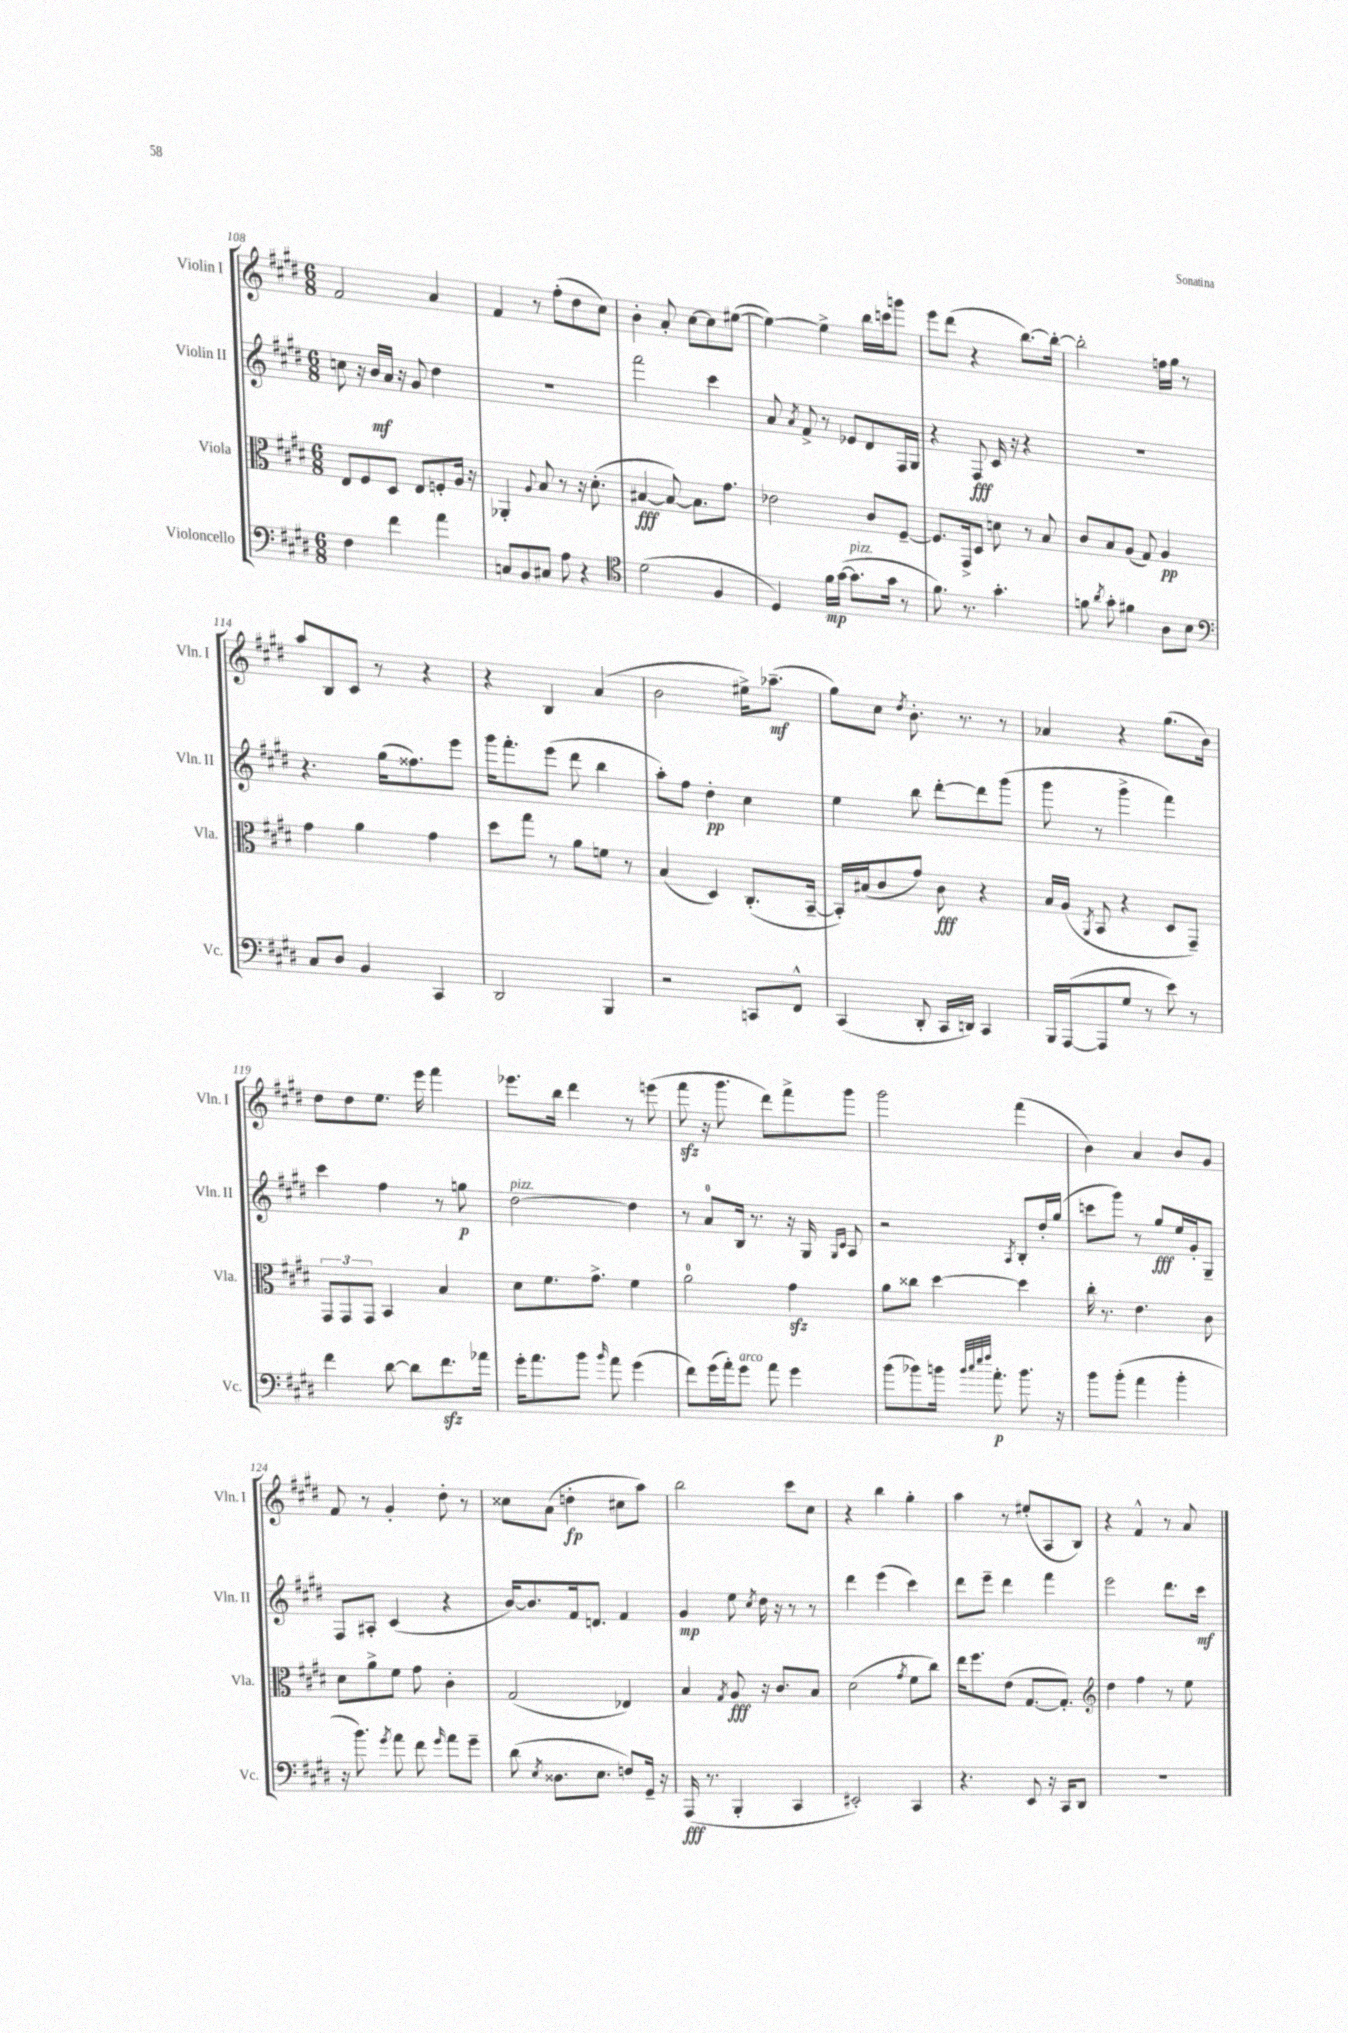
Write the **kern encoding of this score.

**kern	**dynam	**kern	**dynam	**kern	**dynam	**kern	**dynam
*part4	*part4	*part3	*part3	*part2	*part2	*part1	*part1
*staff4	*staff4	*staff3	*staff3	*staff2	*staff2	*staff1	*staff1
*I"Violoncello	*	*I"Viola	*	*I"Violin II	*	*I"Violin I	*
*I'Vc.	*	*I'Vla.	*	*I'Vln. II	*	*I'Vln. I	*
*clefF4	*	*clefC3	*	*clefG2	*	*clefG2	*
*k[f#c#g#d#]	*	*k[f#c#g#d#]	*	*k[f#c#g#d#]	*	*k[f#c#g#d#]	*
*M6/8	*	*M6/8	*	*M6/8	*	*M6/8	*
=108	=108	=108	=108	=108	=108	=108	=108
4F#\	.	8E/L	.	8ccn\	.	2f#/	.
.	.	8F#/	.	16r	.	.	.
.	.	.	.	16b/LL	mf	.	.
4f#\	.	8D#/J	.	16a/JJ	.	.	.
.	.	.	.	16r	.	.	.
.	.	8E/L	.	8g#/	.	.	.
4a\	.	8Fn'/	.	4dd#\	.	4a/	.
.	.	16A/Jk	.	.	.	.	.
.	.	16r	.	.	.	.	.
=109	=109	=109	=109	=109	=109	=109	=109
8Cn/L	.	4AA-X'/	.	2.r	.	4f#/	.
8BB/	.	.	.	.	.	.	.
.	.	8qqA/	.	.	.	.	.
8C#X/J	.	8B/	.	.	.	8r	.
8A\	.	8r	.	.	.	(8ff#'\L	.
4r	.	16r	.	.	.	8dd#\	.
.	.	(8.d#'\	.	.	.	.	.
.	.	.	.	.	.	8cc#\J)	.
=110	=110	=110	=110	=110	=110	=110	=110
*clefC4	*	*	*	*	*	*	*
(2d#\	.	[4B#X/	fff	2fff#\	.	4b'\	.
.	.	8B#/_)	.	.	.	8a'/	.
.	.	8.B#\L]	.	.	.	[8cc#\L	.
4F#/	.	.	.	4ccc#\	.	8cc#\]	.
.	.	8.g#\J	.	.	.	.	.
.	.	.	.	.	.	([8ee#X\J	.
=111	=111	=111	=111	=111	=111	=111	=111
4D#/)	.	2e-X\	.	8a/	.	4ee#\_)	.
.	.	.	.	8qa/	.	.	.
.	.	.	.	8f#^/	.	.	.
16f#\LL	mp	.	.	8r	.	4ee#^\]	.
([16g#\JJ	.	.	.	.	.	.	.
!LO:TX:a:i:t=pizz.	!	!	!	!	!	!	!
8.g#\L]	.	.	.	8e-X/L	.	.	.
.	.	8c#/L	.	8d#/	.	16bb\LL	.
16g#\Jk	.	.	.	.	.	16cccn\J	.
8r	.	[8F#~/J	.	16F#/L	.	8gggn\J	.
.	.	.	.	16G#/JJ	.	.	.
=112	=112	=112	=112	=112	=112	=112	=112
8.f#\)	.	8.F#/L]	.	4r	.	8eee\L	.
.	.	.	.	.	.	(8ddd#\J	.
8.r	.	16GG#^/k	.	.	.	.	.
.	.	8D#/J	.	8F#/	fff	4r	.
4.g#'\	.	8dn\	.	16c#/	.	.	.
.	.	.	.	16r	.	.	.
.	.	8r	.	4r	.	[8.bb\L)	.
.	.	8B/	.	.	.	.	.
.	.	.	.	.	.	16bb'\Jk_	.
=113	=113	=113	=113	=113	=113	=113	=113
8fn\	.	8c#/L	.	2.r	.	2bb'\]	.
8qa/	.	.	.	.	.	.	.
8g#'\	.	8B/	.	.	.	.	.
4f#X\	.	(8A/J	.	.	.	.	.
.	.	8G#/)	.	.	.	.	.
8A\L	.	4A/	pp	.	.	16ffn\LL	.
.	.	.	.	.	.	16gg#\JJ	.
8B\J	.	.	.	.	.	8r	.
!!LO:LB:g=z
=114	=114	=114	=114	=114	=114	=114	=114
*clefF4	*	*	*	*	*	*	*
8C#/L	.	4g#\	.	4.r	.	8aa/L	.
8D#/J	.	.	.	.	.	8B/	.
4BB/	.	4a\	.	.	.	8c#/J	.
.	.	.	.	(16gg#\KL	.	8r	.
.	.	.	.	8.ff##X\)	.	.	.
4CC#/	.	4g#\	.	.	.	4r	.
.	.	.	.	8eee\J	.	.	.
=115	=115	=115	=115	=115	=115	=115	=115
2DD#/	.	8dd#\L	.	16ggg#\KL	.	4r	.
.	.	.	.	8.fff#'\	.	.	.
.	.	8gg#\J	.	.	.	.	.
.	.	8r	.	(8eee\J	.	4B/	.
.	.	8a\L	.	8ddd#\	.	.	.
4BBB/	.	8fn\J	.	4bb\	.	(4a/	.
.	.	8r	.	.	.	.	.
=116	=116	=116	=116	=116	=116	=116	=116
2r	.	(4B/	.	8aa'\L)	.	2b\	.
.	.	.	.	8ff#\J	.	.	.
.	.	4D#/)	.	4dd#'\	pp	.	.
8CCn/L	.	(8.C#'/L	.	4cc#\	.	16ee#X^\KL)	.
.	.	.	.	.	.	(8.aa-X~\J	mf
8FF#^^/J	.	.	.	.	.	.	.
.	.	[16BB~/Jk	.	.	.	.	.
=117	=117	=117	=117	=117	=117	=117	=117
(4CC#/	.	16BB'/LL])	.	4ee\	.	8gg#\L)	.
.	.	(16B#X/J	.	.	.	.	.
.	.	8c#/	.	.	.	8cc#\J	.
.	.	.	.	.	.	8qdd#/	.
8DD#'/	.	8g#/J)	.	8bb\	.	8.b'\	.
16CC#/LL	.	8c#\	fff	[8ddd#'\L	.	.	.
16DDn/JJ)	.	.	.	.	.	8.r	.
4CC#/	.	4r	.	8ddd#\]	.	.	.
.	.	.	.	(8ggg#\J	.	8r	.
=118	=118	=118	=118	=118	=118	=118	=118
16BBB/LL	.	16B/LL	.	8ggg#\	.	4a-X/	.
([16AAA/J	.	(16A/JJ	.	.	.	.	.
.	.	8qAA/	.	.	.	.	.
8AAA/]	.	8BB/	.	8r	.	.	.
8G#/J	.	4r	.	4ggg#^\	.	4r	.
8r	.	.	.	.	.	.	.
8e\)	.	8D#/L	.	4fff#\)	.	(8.gg#\L	.
8r	.	8GG#~/J)	.	.	.	.	.
.	.	.	.	.	.	16b\Jk)	.
!!LO:LB:g=z
=119	=119	=119	=119	=119	=119	=119	=119
4f#\	.	12GG#/L	.	4ccc#\	.	8dd#\L	.
.	.	12GG#/	.	.	.	.	.
.	.	.	.	.	.	8dd#\	.
.	.	12GG#/J	.	.	.	.	.
[8d#\	.	4BB/	.	4ff#\	.	8.ee\J	.
8d#\L]	.	.	.	.	.	.	.
.	.	.	.	.	.	16eee\	.
8.f#zz\	.	4B/	.	8r	.	4fff#\	.
.	.	.	.	8ggn\	p	.	.
16a-X\Jk	.	.	.	.	.	.	.
=120	=120	=120	=120	=120	=120	=120	=120
!	!	!	!	!LO:TX:a:i:t=pizz.	!	!	!
16g#'\KL	.	8d#\L	.	[2dd#\	.	8.eee-X\L	.
8.a\	.	.	.	.	.	.	.
.	.	8.f#\	.	.	.	.	.
.	.	.	.	.	.	16bb\Jk	.
8b\J	.	.	.	.	.	4ddd#\	.
.	.	8.g#^\J	.	.	.	.	.
16qqb/	.	.	.	.	.	.	.
8a\	.	.	.	.	.	.	.
(4g#\	.	4f#\	.	4dd#\]	.	8r	.
.	.	.	.	.	.	(8eeen\	.
=121	=121	=121	=121	=121	=121	=121	=121
8f#\L)	.	2a\	.	8r	.	8fff#zz\	.
(16g#\L	.	.	.	8a/L	.	16r	.
16a'\J)	.	.	.	.	.	8.ggg#\	.
!LO:TX:a:i:t=arco	!	!	!	!	!	!	!
8g#\J	.	.	.	16B/Jk	.	.	.
.	.	.	.	8.r	.	.	.
8a\	.	.	.	.	.	8ddd#\L)	.
4g#\	.	4g#zz\	.	16r	.	8fff#^\	.
.	.	.	.	16G#/	.	.	.
.	.	.	.	16qqG#/LL	.	.	.
.	.	.	.	16qqc#/JJ	.	.	.
.	.	.	.	8A/	.	8ggg#\J	.
=122	=122	=122	=122	=122	=122	=122	=122
(8b\L	.	8a\L	.	2r	.	2ggg#\	.
8b-X\)	.	8cc##X\J	.	.	.	.	.
16bn\Jk	.	[4dd#\	.	.	.	.	.
32qqb/LLL	.	.	.	.	.	.	.
32qqcc#/	.	.	.	.	.	.	.
32qqee/	.	.	.	.	.	.	.
32qqff#/JJJ	.	.	.	.	.	.	.
8.a'\	p	.	.	.	.	.	.
.	.	.	.	8qA/	.	.	.
8.b\	.	4dd#\]	.	8B'/L	.	(4fff#\	.
.	.	.	.	16dd#'/L	.	.	.
16r	.	.	.	(16gg#/JJ	.	.	.
=123	=123	=123	=123	=123	=123	=123	=123
8b\L	.	16cc#'\	.	8cccn\L	.	4b\)	.
.	.	8.r	.	.	.	.	.
(8b'\J	.	.	.	8ggg#\J)	.	.	.
4a\	.	4.e\	.	8r	.	4a/	.
.	.	.	.	8gg#/L	fff	.	.
4b'\	.	.	.	16ee/L	.	8b/L	.
.	.	.	.	16g#'/J	.	.	.
.	.	8c#\	.	8G#~/J	.	8g#/J	.
!!LO:LB:g=z
=124	=124	=124	=124	=124	=124	=124	=124
16r	.	8d#\L	.	8F#/L	.	8f#/	.
8.b\)	.	.	.	.	.	.	.
.	.	8a^\	.	8A#X'/J	.	8r	.
8qg#/	.	.	.	.	.	.	.
8a\	.	8f#\J	.	(4c#/	.	4g#'/	.
8f#\	.	8g#\	.	.	.	.	.
16qqg#/	.	.	.	.	.	.	.
8a\L	.	4c#'\	.	4r	.	8dd#'\	.
8g#~\J	.	.	.	.	.	8r	.
=125	=125	=125	=125	=125	=125	=125	=125
(8d#\	.	(2G#/	.	[16b/KL)	.	8cc##X\L	.
.	.	.	.	8.b/]	.	.	.
8qE/	.	.	.	.	.	.	.
8.D##X\L	.	.	.	.	.	(8a\J	.
.	.	.	.	16f#/k	.	4ddn'\	fp
8.E\J	.	.	.	8.dn/J	.	.	.
8Fn/L)	.	4E-X/)	.	4f#/	.	8cc#X\L	.
16GG#~/Jk	.	.	.	.	.	8aa\J)	.
16r	.	.	.	.	.	.	.
=126	=126	=126	=126	=126	=126	=126	=126
(16AAA/	fff	4B/	.	4g#/	mp	2bb\	.
8.r	.	.	.	.	.	.	.
.	.	8qG#/	.	.	.	.	.
4BBB'/	.	8A/	fff	8ee\	.	.	.
.	.	.	.	8qcc#/	.	.	.
.	.	16r	.	16dd#\	.	.	.
.	.	8.c#/L	.	16r	.	.	.
4CC#/	.	.	.	8r	.	8ccc#\L	.
.	.	8B/J	.	8r	.	8cc#\J	.
=127	=127	=127	=127	=127	=127	=127	=127
2EE#X'/)	.	(2d#\	.	4ddd#\	.	4r	.
.	.	.	.	(4eee\	.	4bb\	.
.	.	8qg#/	.	.	.	.	.
4CC#/	.	8f#\L	.	4ccc#\)	.	4gg#'\	.
.	.	8cc#\J)	.	.	.	.	.
=128	=128	=128	=128	=128	=128	=128	=128
4.r	.	16ee\KL	.	8ddd#\L	.	4aa\	.
.	.	8.ff#\	.	.	.	.	.
.	.	.	.	8eee~\J	.	.	.
.	.	(8e\J	.	4ddd#\	.	8r	.
8EE/	.	[8.G#/L	.	.	.	(8ee#X'/L	.
16r	.	.	.	4fff#\	.	8A/	.
16CC#/KL	.	8.G#'/J])	.	.	.	.	.
8DD#/J	.	.	.	.	.	8B/J)	.
=129	=129	=129	=129	=129	=129	=129	=129
*	*	*clefG2	*	*	*	*	*
2.r	.	4dd#\	.	2eee\	.	4r	.
.	.	4ff#\	.	.	.	4f#^^/	.
.	.	8r	.	8.ddd#\L	.	8r	.
.	.	8ee\	.	.	.	8a/	.
.	.	.	.	16ccc#\Jk	mf	.	.
==	==	==	==	==	==	==	==
*-	*-	*-	*-	*-	*-	*-	*-
